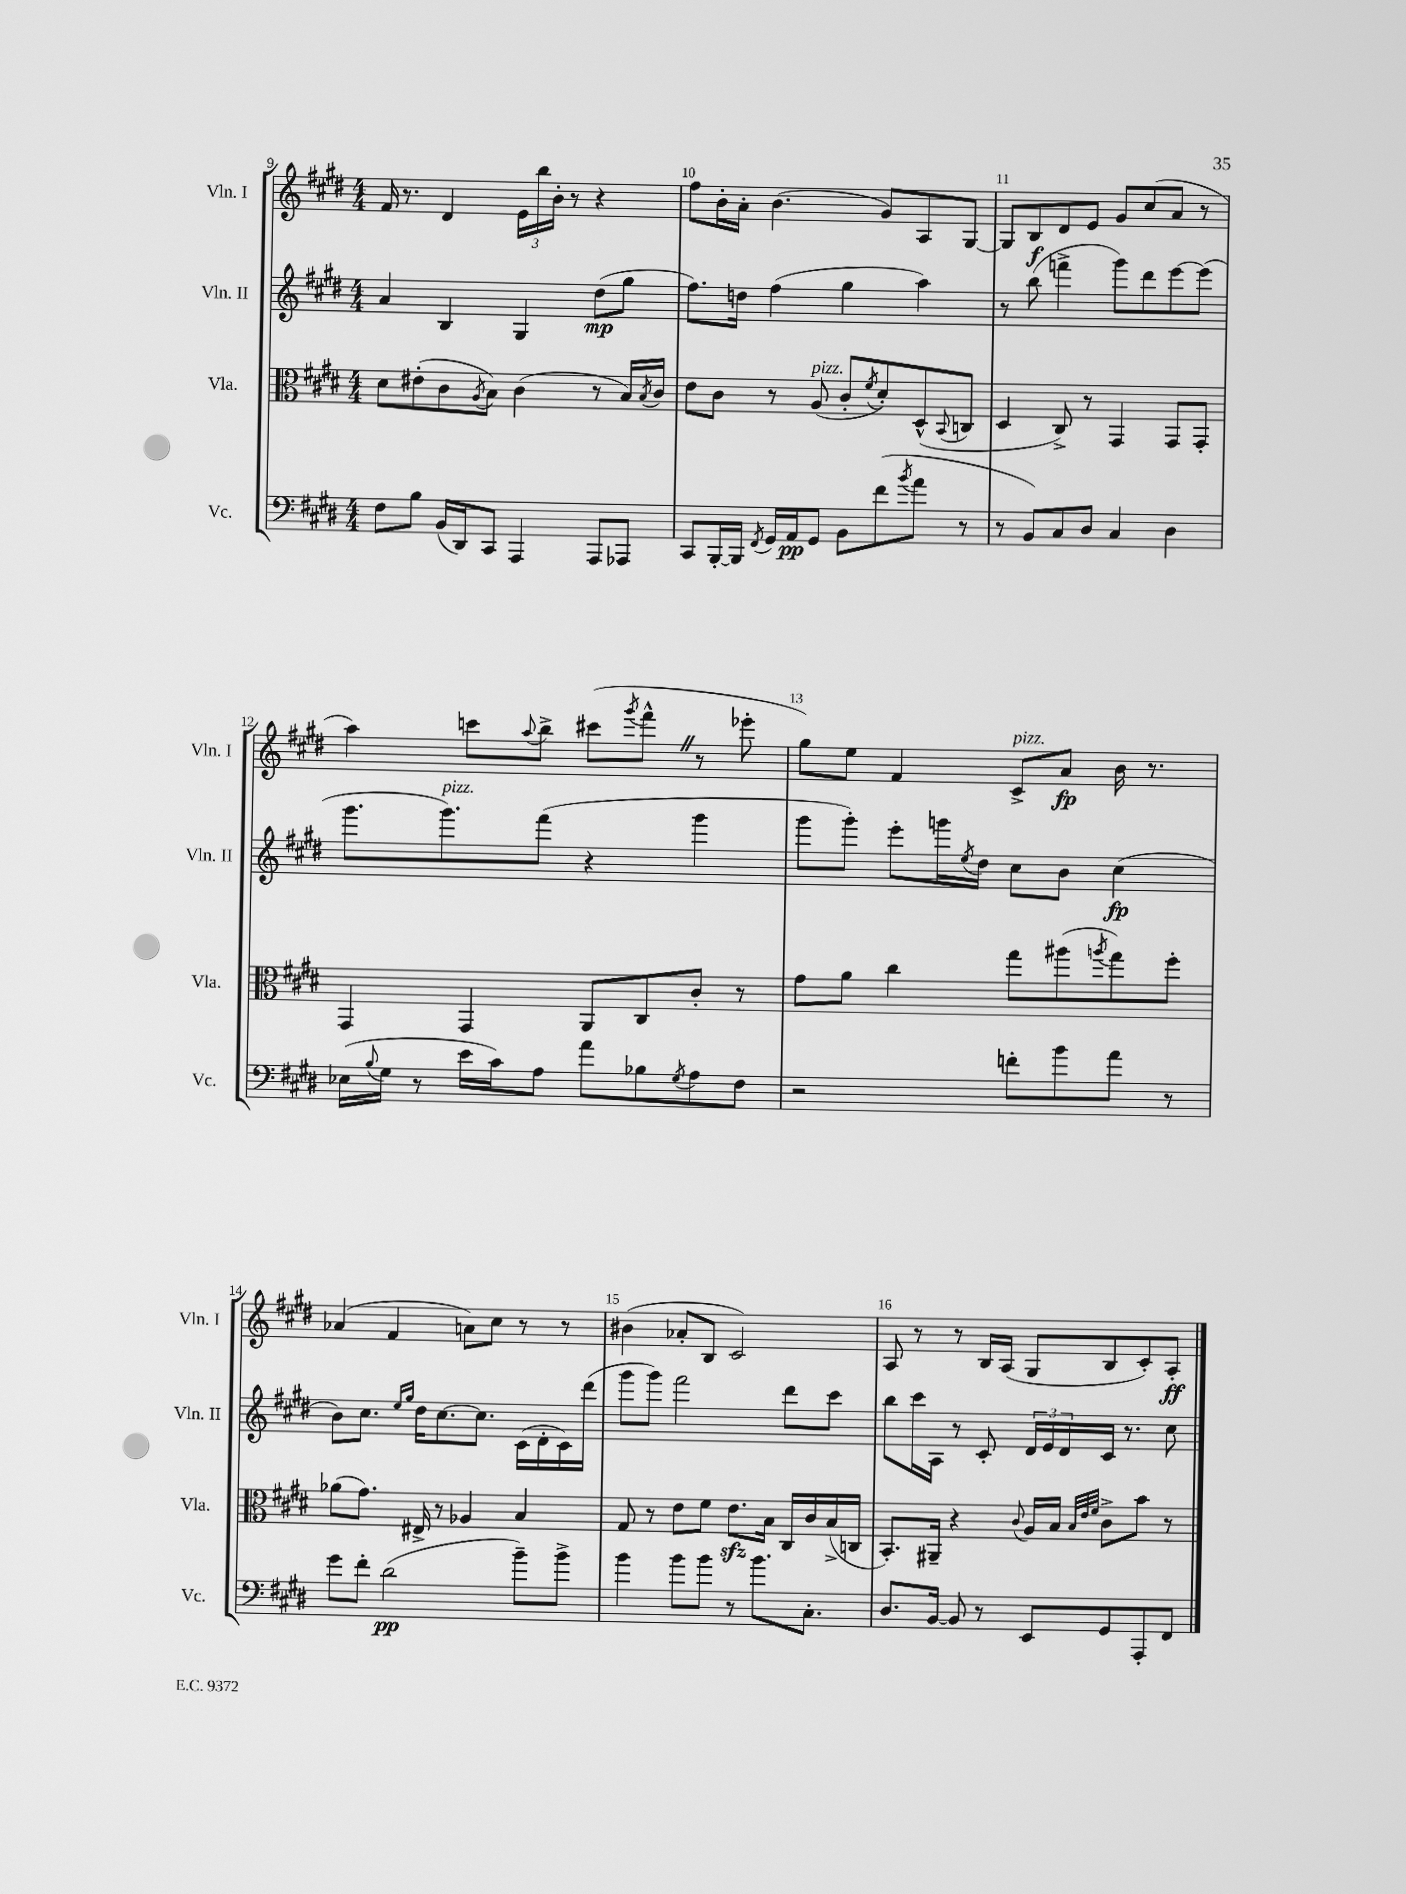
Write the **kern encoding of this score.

**kern	**kern	**kern	**kern
*staff4	*staff3	*staff2	*staff1
*clefF4	*clefC3	*clefG2	*clefG2
*k[f#c#g#d#]	*k[f#c#g#d#]	*k[f#c#g#d#]	*k[f#c#g#d#]
*M4/4	*M4/4	*M4/4	*M4/4
8F#\L	8d#\L	4a/	16f#/
.	.	.	8.r
8B\J	(8e#'\	.	.
(16BB/LL	8c#\	4B/	4d#/
16DD#/J)	.	.	.
.	8qA/	.	.
8CC#/J	8B\J)	.	.
4AAA/	(4c#\	4G#/	24e\LL
.	.	.	24bb\
.	.	.	24b'\JJ
.	.	.	8r
8AAA/L	8r	(8dd#\L	4r
8AAA-/J	16B/LL)	8gg#\J	.
.	8qB/	.	.
.	16c#/JJ	.	.
=	=	=	=
8CC#/L	8e\L	8.ff#\L)	8ff#\L
[16BBB'/L	8c#\J	.	16b'\L
16BBB/]JJ	.	16dd\Jk	16a'\JJ
8qFF#/	.	.	.
16GG#/LL	8r	(4ff#\	(4.b\
16AA/J	.	.	.
8GG#/J	(8A/	.	.
8BB\L	8c#'/L	4gg#\	.
.	8qf#/	.	.
(8f#\	8d#'/)	.	8g#/L)
8qb/	.	.	.
8a\J	(8D#^^/	4aa\)	8A/
.	8qqBB/	.	.
8r	8C/J	.	[8G#/J
=	=	=	=
8r	4D#/	8r	8G#/]L
8BB/L)	.	(8bb\	8B/
8C#/	8C#^/)	4fff^\	8d#/
8D#/J	8r	.	8e/J
4C#/	4GG#/	8ggg#\L)	8g#/L
.	.	8ddd#\	(8cc#/
4D#\	8GG#/L	[8eee\	8a/J
.	8GG#'/J	(8eee\]J	8r
=	=	=	=
(16E-\LL	4GG#/	8.ggg#\L	4aa\)
8qqB/	.	.	.
16G#\JJ	.	.	.
8r	.	.	.
.	.	8.ggg#\)	.
16e\LL	4GG#/	.	8ccc\L
16c#\J)	.	.	.
.	.	.	8qqaa/
8A\J	.	(8fff#\J	8bb^\J
8a\L	8AA/L	4r	(8ccc#\L
.	.	.	8qggg#/
8B-\	8C#/	.	8fff#^^\J
8qG#/	.	.	.
8A\	8c#'/J	4ggg#\	8r
8F#\J	8r	.	8eee-'\
=	=	=	=
2r	8g#\L	8ggg#\L	8gg#\L)
.	8a\J	8ggg#'\J)	8ee\J
.	4cc#\	8eee'\L	4f#/
.	.	16ggg\L	.
.	.	8qee/	.
.	.	16dd#\JJ	.
8f'\L	8gg#\L	8cc#\L	8c#^/L
8b\	(8aa#\	8b\J	8a/J
.	8qaa/	.	.
8a\J	8gg#\)	(4cc#\	16b\
.	.	.	8.r
8r	8ff#'\J	.	.
=	=	=	=
8g#\L	(8a-\L	8b\L)	(4a-/
8f#'\J	8.g#\J)	8.cc#\J	.
(2d#\	.	.	4f#/
.	.	16qqee/LL	.
.	.	16qqgg#/JJ	.
.	16E#^/	16dd#\LK	.
.	8r	[8.cc#\	.
.	4A-/	.	8a\L)
.	.	8.cc#\]J	.
.	.	.	8cc#\J
8b~\L)	4B/	(16c#\LL	8r
.	.	16d#'\	.
8b^\J	.	16c#\)	8r
.	.	(16ddd#\JJ	.
=	=	=	=
4b\	8G#/	8ggg#\L	(4b#\
.	8r	8ggg#\J)	.
8b\L	8e\L	2fff#\	8a-'/L
8b\J	8f#\J	.	8B/J
8r	8.e\L	.	2c#/)
8.b\L	.	.	.
.	16B\Jk	.	.
.	16C#/LL	8ddd#\L	.
8.C#'\J	16c#/	.	.
.	(16B^/	8ccc#\J	.
.	16C/JJ	.	.
=	=	=	=
8.D#/L	8.BB'/L)	8bb\L	8A/
.	.	16ccc#\L	8r
[16BB/Jk	16AA#~/Jk	16A\JJ	.
8BB/]	4r	8r	8r
8r	.	8c#'/	16B/LL
.	.	.	(16A/JJ
.	8qqc#/	.	.
8EE/L	16A/LL	24d#/LL	8G#/L
.	.	24e/	.
.	16B/JJ	.	.
.	.	24d#/	.
.	32qqB/LLL	.	.
.	32qqe/	.	.
.	32qqf#/JJJ	.	.
8GG#/	8c#^\L	16c#/JJ	8B/
.	.	8.r	.
8AAA'/	8b\J	.	8c#'/)
8FF#/J	8r	8cc#\	8A'/J
==	==	==	==
*-	*-	*-	*-
